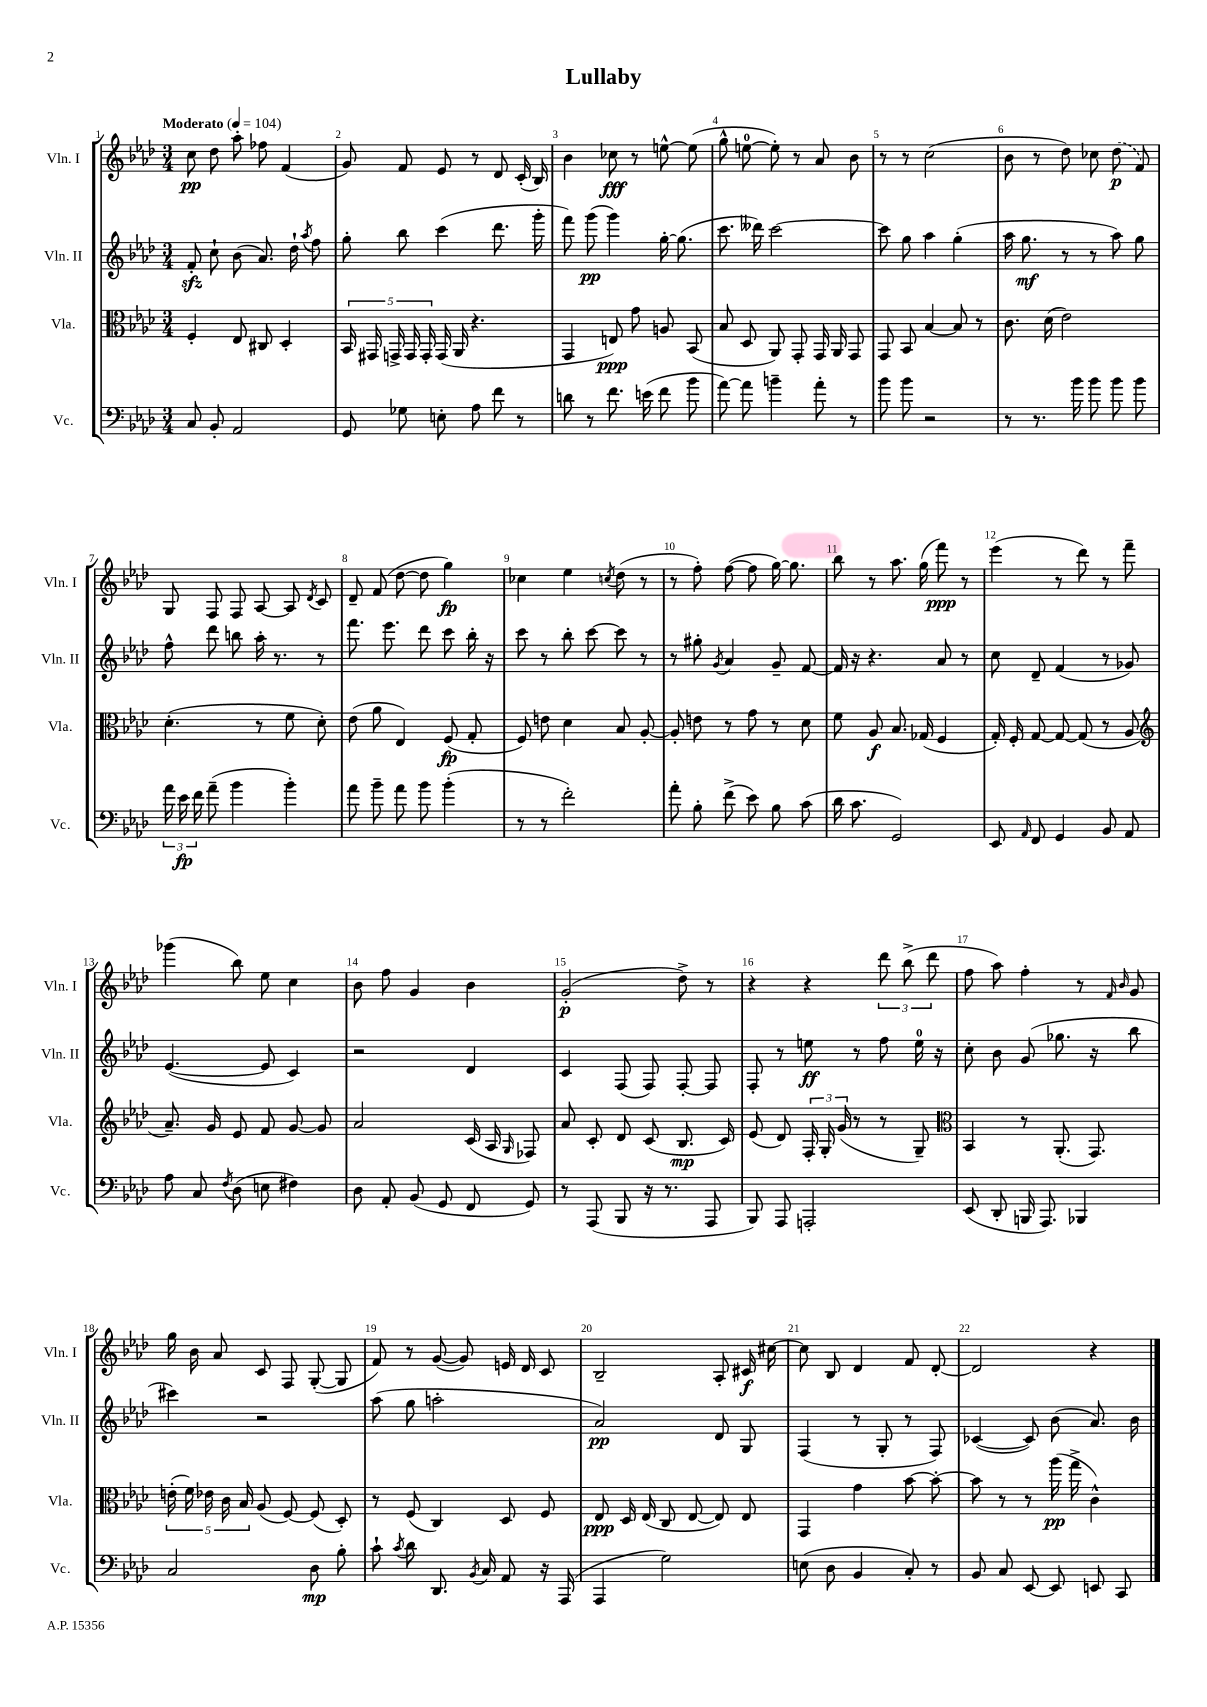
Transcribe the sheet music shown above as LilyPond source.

\header { title = "Lullaby" }
<<
\new StaffGroup <<
\new Staff = "s0" \with { instrumentName = "Vln. I" shortInstrumentName = "Vln. I" } {
    \clef treble \key aes \major \numericTimeSignature \time 3/4 \tempo "Moderato" 4 = 104
    \autoBeamOff c''8\pp des''8 aes''8-. fes''8 f'4( |
    g'8) f'8 ees'8 r8 des'8 c'16-.( bes16) |
    bes'4 ces''8\fff r8 e''8~-^ e''8( |
    g''8-^ e''8-0~ e''8-.) r8 aes'8 bes'8 |
    r8 r8 c''2( |
    bes'8 r8 des''8) ces''8 \once \slurDashed des''8\p( f'8) |
    g8 f8 f8 aes8~ aes8 \acciaccatura { des'8 } c'8 |
    des'8-- f'8( des''8~ des''8 g''4\fp) |
    ces''4 ees''4 \acciaccatura { c''8 } des''8( r8 |
    r8 f''8-.) f''8~( f''8 g''16~) g''8. |
    bes''8 r8 aes''8. g''16( f'''8\ppp) r8 |
    ees'''4( r8 des'''8) r8 f'''8-- |
    ges'''4( bes''8) ees''8 c''4 |
    bes'8 f''8 g'4 bes'4 |
    g'2-.\p( des''8->) r8 |
    r4 r4 \tuplet 3/2 { des'''8 bes''8->( des'''8 } |
    f''8 aes''8) f''4-. r8 \grace { f'16 bes'16 } g'8 |
    g''16 bes'16 aes'8 c'8 f8 g8~-.( g8 |
    f'8) r8 g'8~( g'8) e'16 des'16 c'8 |
    bes2-- aes8-. cis'16\f cis''16~ |
    cis''8 bes8 des'4 f'8 des'8~-. |
    des'2 r4 \bar "|." |
}
\new Staff = "s1" \with { instrumentName = "Vln. II" shortInstrumentName = "Vln. II" } {
    \clef treble \key aes \major \numericTimeSignature \time 3/4
    \autoBeamOff f'8-.\sfz c''8-! bes'8( aes'8.) des''16-! \acciaccatura { aes''8 } f''8 |
    g''8-. bes''8 c'''4( des'''8. g'''16-. |
    f'''8) g'''8\pp( g'''4) g''16~-. g''8.( |
    c'''8. deses'''16) c'''2~ |
    c'''8 g''8 aes''4 g''4-.( |
    aes''16 g''8.\mf r8 r8 aes''8) g''8 |
    f''8-^ des'''8 b''8 aes''16-. r8. r8 |
    f'''8. ees'''8. des'''8 c'''8 bes''16-. r16 |
    c'''8 r8 bes''8-. c'''8~ c'''8 r8 |
    r8 gis''8-. \acciaccatura { g'8 } aes'4 g'8-- f'8~ |
    f'16 r16 r4. aes'8 r8 |
    c''8 des'8-- f'4( r8 ges'8) |
    ees'4.~( ees'8 c'4) |
    r2 des'4 |
    c'4 f8( f8) f8~-. f8 |
    f8-. r8 e''8\ff r8 f''8 e''16-0 r16 |
    c''8-. bes'8 g'8( ges''8. r16 bes''8 |
    cis'''4) r2 |
    aes''8( g''8 a''2-. |
    aes'2\pp) des'8 g8 |
    f4( r8 g8-. r8 f8) |
    ces'4~( ces'8) bes'8( aes'8.) bes'16 \bar "|." |
}
\new Staff = "s2" \with { instrumentName = "Vla." shortInstrumentName = "Vla." } {
    \clef alto \key aes \major \numericTimeSignature \time 3/4
    \autoBeamOff f4-. ees8 cis8 des4-. |
    \tuplet 5/4 { bes,16 gis,16 g,16-> g,16 g,16-. } g,16( aes,16 r4. |
    g,4 e8\ppp) g'8 a8 bes,8( |
    bes8 des8 aes,8) g,8-. g,16 aes,16 g,8 |
    g,8 bes,8 bes4~ bes8 r8 |
    c'8. des'16( ees'2) |
    des'4.-.( r8 f'8 des'8-.) |
    ees'8( aes'8 ees4) f8\fp( g8-. |
    f8) e'8 des'4 bes8 aes8~-. |
    aes8-. e'8 r8 g'8 r8 des'8 |
    f'8 aes8\f bes8. ges16( f4 |
    g16-.) f16-. g8~ g8~ g8( r8 aes8 |
    \clef treble aes'8.--) g'16 ees'8 f'8 g'8~ g'8 |
    aes'2 c'16( aes16 \grace { g16 } fes8) |
    aes'8 c'8-. des'8 c'8( bes8.\mp c'16) |
    ees'8( des'8) \tuplet 3/2 { f16-. g16-. g'16( } r8 r8 g8--) |
    \clef alto bes,4 r8 aes,8.-.( g,8.) |
    \tuplet 5/4 { e'16-.( f'16) ees'16 c'16 bes16 } aes8( f8~) f8( des8-.) |
    r8 f8( c4) des8 f8 |
    ees8\ppp des16 ees16( c8 ees8~ ees8) ees8 |
    g,4 g'4 bes'8~ bes'8~-. |
    bes'8 r8 r8 aes''16\pp( g''16-> c'4-^) \bar "|." |
}
\new Staff = "s3" \with { instrumentName = "Vc." shortInstrumentName = "Vc." } {
    \clef bass \key aes \major \numericTimeSignature \time 3/4
    \autoBeamOff c8 bes,8-. aes,2 |
    g,8 ges8 e8-. aes8 f'8 r8 |
    d'8 r8 f'8. e'16( f'8 bes'8 |
    aes'8~) aes'8 b'4-- aes'8-. r8 |
    bes'8 bes'8 r2 |
    r8 r8. bes'16 bes'8 bes'8 bes'8 |
    \tuplet 3/2 { aes'16 ees'16\fp f'16 } aes'8--( bes'4 bes'4-.) |
    aes'8 bes'8-- aes'8 bes'8 bes'4-.( |
    r8 r8 f'2-.) |
    aes'8-. bes8-. f'8->( ees'8) bes8 c'8( |
    des'16 c'8. g,2) |
    ees,8 \grace { aes,16 } f,8 g,4 bes,8 aes,8 |
    aes8 c8 \acciaccatura { f8 } des8( e8 fis4) |
    des8 aes,8-. bes,8( g,8 f,8 g,8) |
    r8 aes,,8( bes,,8 r16 r8. aes,,8 |
    bes,,8) aes,,8 a,,2-. |
    ees,8( des,8-. b,,16 aes,,8.) bes,,4 |
    c2 des8\mp bes8-. |
    c'8-! \acciaccatura { c'8 } des'8 des,8. \acciaccatura { bes,8 } c16 aes,8 r16 aes,,16( |
    aes,,4 g2) |
    e8( des8 bes,4 c8-.) r8 |
    bes,8 c8 ees,8~ ees,8 e,8 c,8 \bar "|." |
}
>>
>>
\layout { \context { \Score \override BarNumber.break-visibility = ##(#f #t #t) barNumberVisibility = #all-bar-numbers-visible } }
